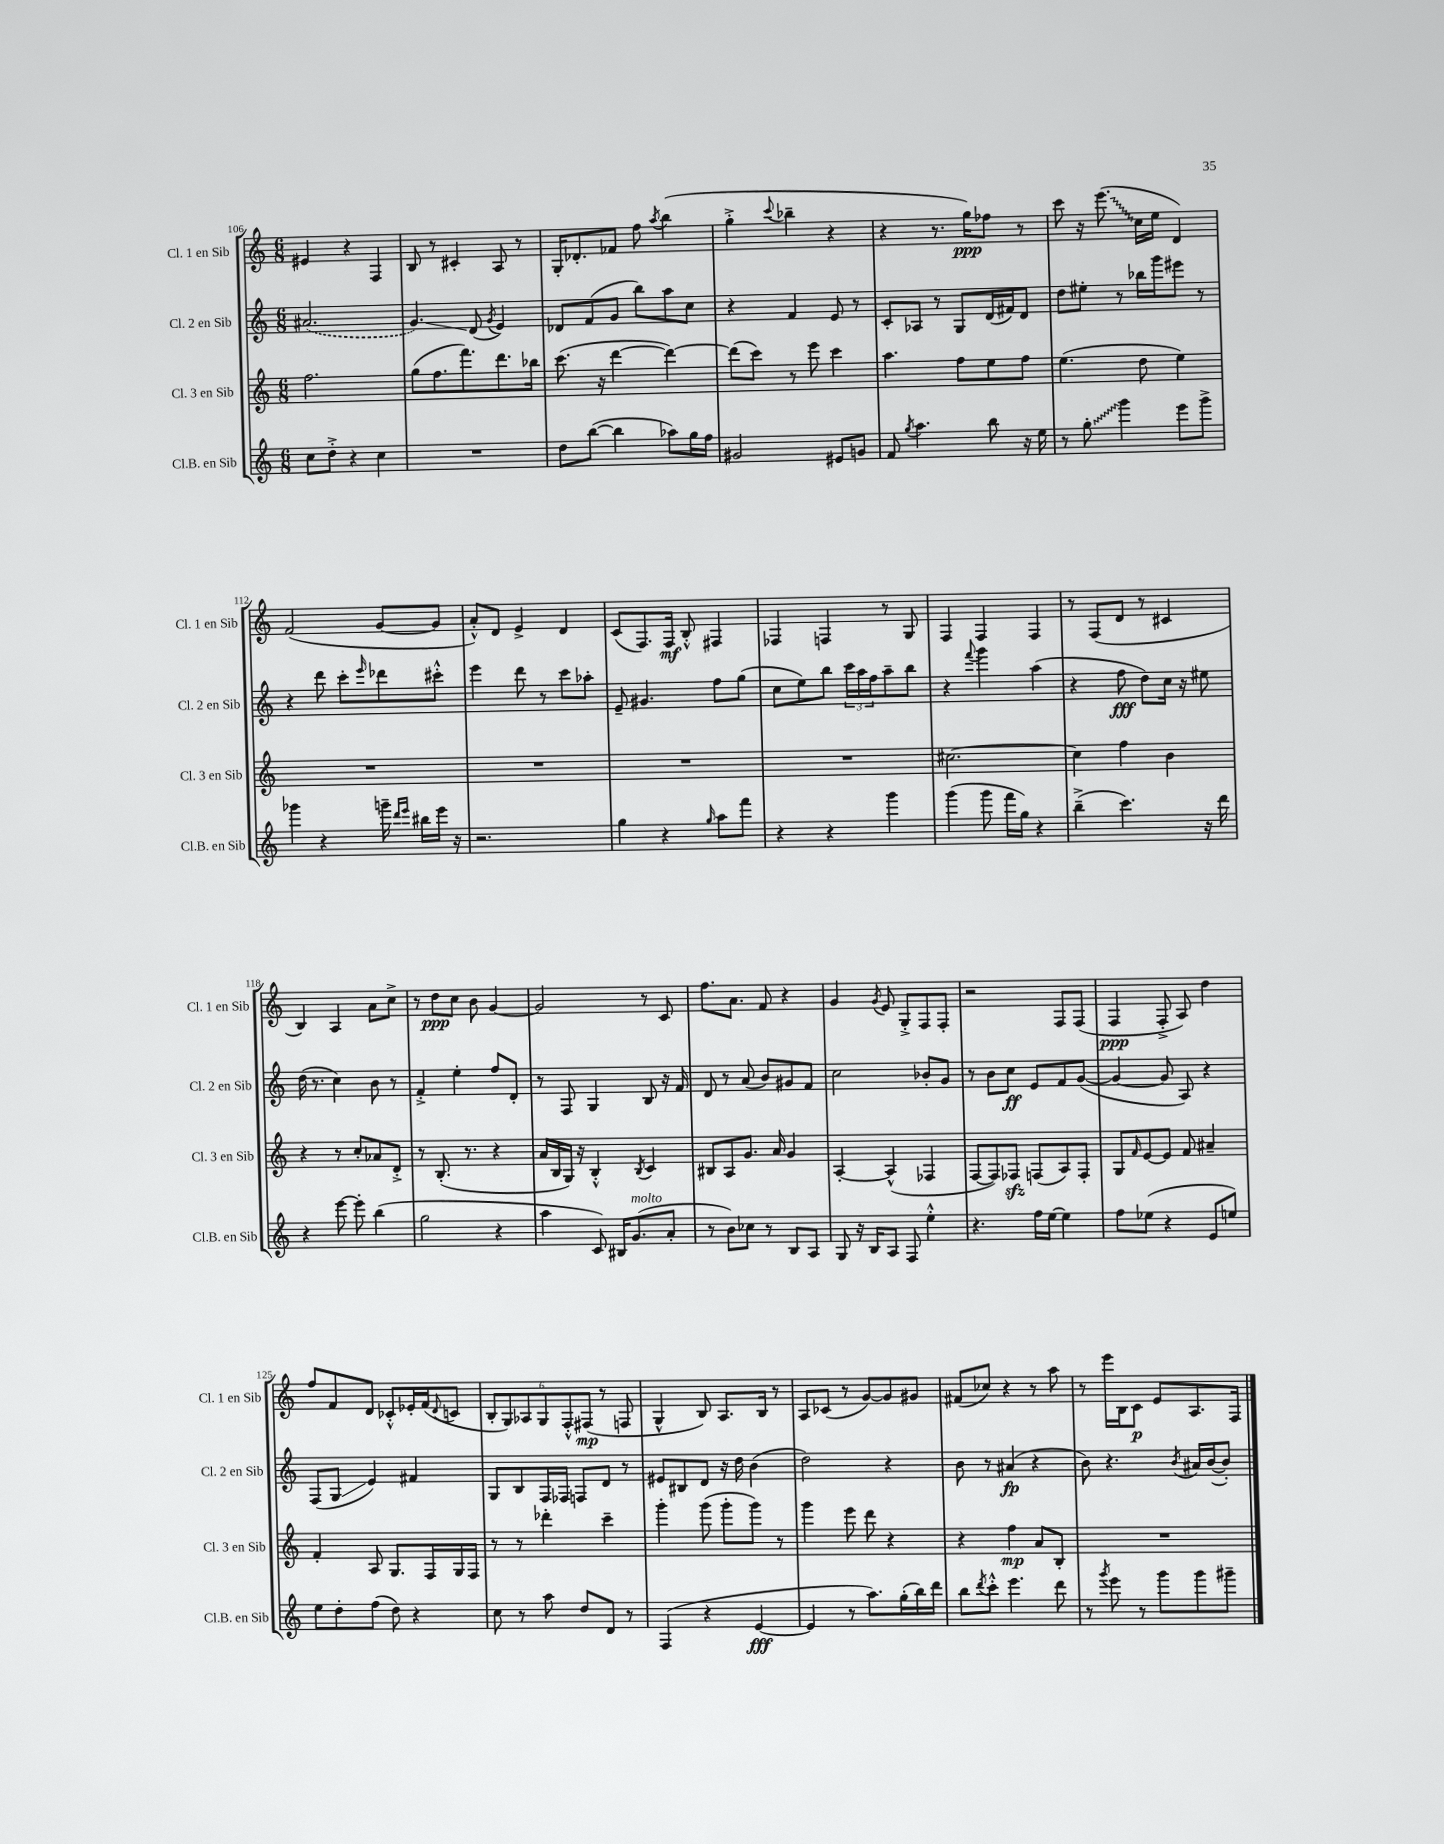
<<
\new StaffGroup <<
\new Staff = "s0" \with { instrumentName = "Cl. 1 en Sib" shortInstrumentName = "Cl. 1 en Sib" } {
    \clef treble \key c \major \numericTimeSignature \time 6/8
    eis'4 r4 f4 |
    b8 r8 cis'4-. a8 r8 |
    g16-. des'8.-. fes'8 f''8 \acciaccatura { a''8 } b''4( |
    g''4-.-> \appoggiatura { c'''8 } bes''4-- r4 |
    r4 r8. g''16\ppp) fes''8 r8 |
    c'''8 r16 \once \override Glissando.style = #'zigzag e'''8.\glissando( c''16 e''16 d'4) |
    f'2( g'8~ g'8 |
    a'8-.-^) d'8 e'4-> d'4 |
    c'8( f8.) f16\mf b8-.-^ fis4 |
    fes4 f4 r8 g8 |
    f4 f4 f4 |
    r8 f8( d'8 r8 cis'4 |
    b4) a4 a'8 c''8-> |
    r8 d''8\ppp c''8 b'8 g'4~ |
    g'2 r8 c'8 |
    f''8. a'8. f'8 r4 |
    g'4 \acciaccatura { g'8 } e'8 g8-.-> f8 f8-. |
    r2 f8 f8( |
    f4\ppp f8-.-> a8) d''4 |
    f''8 f'8 d'8 ces'8-.-^ ees'16-. f'16( \appoggiatura { d'8 } c'8 |
    \tuplet 6/4 { b8-. g8) aes8 g8 f8-.-^ fis8\mp( } r8 f8 |
    g4-^ b8) a8. b16 r8 |
    a8 ces'8( r8 g'8~) g'8 gis'8 |
    fis'8( ces''8) r4 r8 a''8 |
    r8 e'''16 b16 c'8\p e'8 a8. f16 \bar "|." |
}
\new Staff = "s1" \with { instrumentName = "Cl. 2 en Sib" shortInstrumentName = "Cl. 2 en Sib" } {
    \clef treble \key c \major \numericTimeSignature \time 6/8
    \once \slurDashed ais'2.( |
    g'4.\glissando) d'8( \acciaccatura { g'8 } e'4) |
    des'8 f'8( g'8 b''8) a''8 c''8 |
    r4 f'4 e'8 r8 |
    c'8-. aes8 r8 g8 d'16( fis'16) d'8 |
    d''8 eis''8-. r8 bes''16 g'''16 eis'''8 r8 |
    r4 d'''8 c'''8-. \grace { e'''16 } des'''8 cis'''8-.-^ |
    e'''4 d'''8 r8 c'''8 aes''8-. |
    e'8-- gis'4. f''8 g''8( |
    c''8 e''8) b''8 \tuplet 3/2 { c'''16 a''16 f''16 } a''8-- b''8 |
    r4 \appoggiatura { f'''8 } g'''4 a''4( |
    r4 f''8\fff d''8) c''16 r16 eis''8 |
    d''16( r8. c''4) b'8 r8 |
    f'4-.-> e''4-. f''8 d'8-. |
    r8 f8 g4 b8 r16 f'16 |
    d'8 r8 a'8( b'8) gis'8 f'8 |
    c''2 bes'8-. g'8 |
    r8 b'8 c''8\ff e'8 f'8 g'8~( |
    g'4~ g'8 a8) r4 |
    f8( g8\glissando e'4) fis'4 |
    g8 b8 f16 fes16 f8 d'8 r8 |
    eis'8 bis8 d'8 r16 d''16 b'4( |
    d''2) r4 |
    b'8 r8 ais'4\fp( r4 |
    b'8) r4. \acciaccatura { b'8 } ais'16 b'16~( b'8-.) \bar "|." |
}
\new Staff = "s2" \with { instrumentName = "Cl. 3 en Sib" shortInstrumentName = "Cl. 3 en Sib" } {
    \clef treble \key c \major \numericTimeSignature \time 6/8
    f''2. |
    g''8( f''8. f'''8.) d'''8. bes''16 |
    c'''8.( r16 d'''4~ d'''4~) |
    d'''8( c'''8) r8 e'''8 c'''4 |
    a''4. f''8 e''8 f''8 |
    e''4.( d''8 e''4) |
    R2. |
    R2. |
    R2. |
    R2. |
    cis''2.~ |
    cis''4 f''4 b'4 |
    r4 r8 c''8-. aes'8 d'8-.-> |
    r8 b8.-.( r8. r4 |
    a'16 b16 g16) r16 b4-.-^ \acciaccatura { b8 } c'4 |
    bis8 a8 g'8. a'16 g'4 |
    a4~-. a4-^( fes4 |
    f8~ f8) fes8\sfz f8( a8) f8-. |
    g8 \grace { f'16 } e'8~ e'8 f'8 ais'4-- |
    f'4-. a8 g8. f16 g16 f16 |
    r8 r8 des'''4-. c'''4-- |
    g'''4-. g'''8( g'''8-. g'''8) r8 |
    g'''4 e'''8 d'''8 r4 |
    r4 f''4\mp a'8 b8-. |
    R2. \bar "|." |
}
\new Staff = "s3" \with { instrumentName = "Cl.B. en Sib" shortInstrumentName = "Cl.B. en Sib" } {
    \clef treble \key c \major \numericTimeSignature \time 6/8
    c''8 d''8-.-> r4 c''4 |
    R2. |
    d''8 b''8~( b''4 aes''8) g''16 f''16 |
    gis'2 eis'8 g'8 |
    f'8 \acciaccatura { g''8 } a''4. b''8 r16 e''16 |
    r8 \once \override Glissando.style = #'zigzag g''8-.\glissando g'''4 e'''8 g'''8-> |
    ges'''4 r4 g'''16-- \grace { d'''16 e'''16 } bis''16 e'''16 r16 |
    r2. |
    g''4 r4 \grace { g''16 } a''8 f'''8 |
    r4 r4 g'''4 |
    g'''4( g'''8 f'''16 g''16) r4 |
    b''4--->( c'''4.) r16 d'''16 |
    r4 e'''8~ e'''8-. b''4( |
    g''2 r4 |
    a''4 c'8) bis16 g'8.^\markup { \italic "molto" }( a'8-. |
    r8 b'8) ces''8 r8 b8 a8 |
    g8 r16 b16 a8 f8 e''4-.-^ |
    r4. f''16 e''16~ e''4 |
    f''8 ees''8( r4 e'8 e''8) |
    e''8 d''8-. f''8( d''8) r4 |
    c''8 r8 a''8 d''8 d'8 r8 |
    f4( r4 e'4~\fff |
    e'4 r8 a''8.) g''16-.( b''16) d'''16 |
    b''8 \acciaccatura { d'''8 } c'''8-.-^ e'''4. d'''8 |
    r8 \acciaccatura { g'''8 } e'''8 r8 g'''8 g'''8 gis'''8-- \bar "|." |
}
>>
>>
\layout { \context { \Score currentBarNumber = #106 } }
